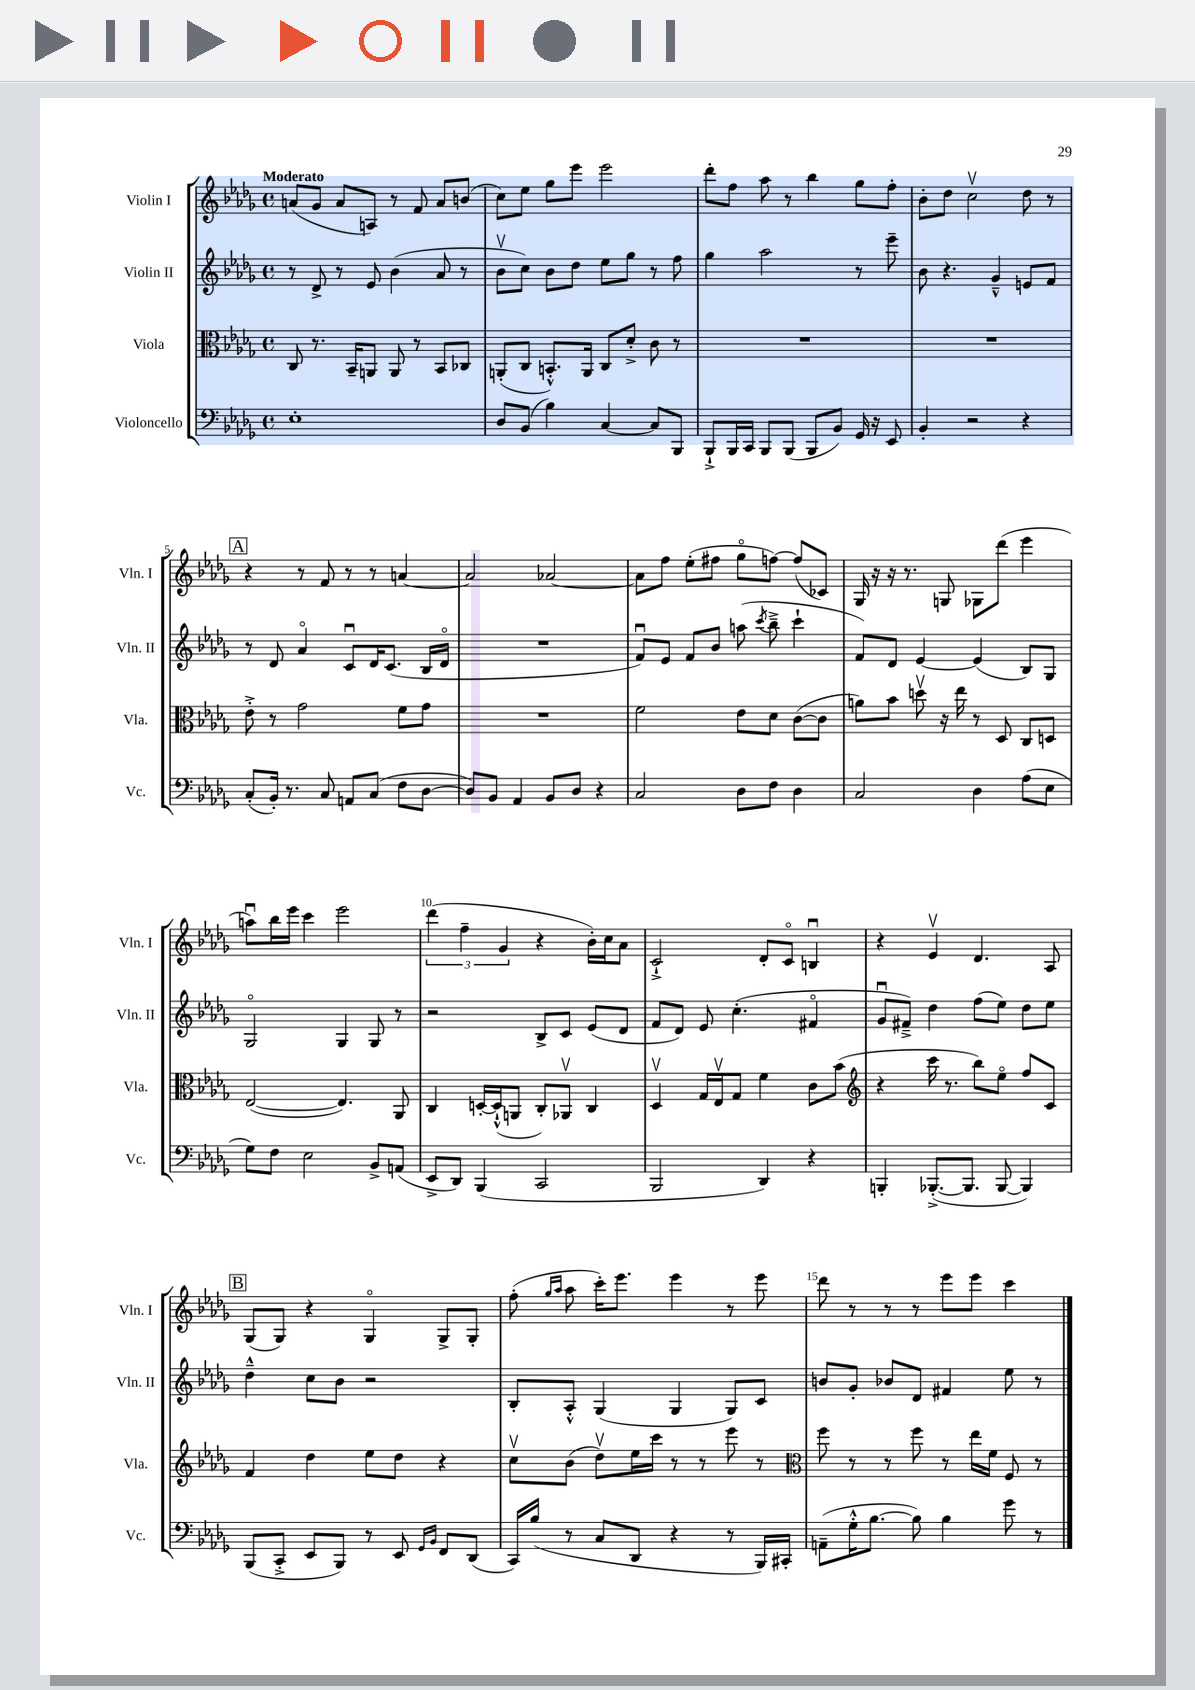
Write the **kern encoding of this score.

**kern	**kern	**kern	**kern
*part4	*part3	*part2	*part1
*staff4	*staff3	*staff2	*staff1
*I"Violoncello	*I"Viola	*I"Violin II	*I"Violin I
*I'Vc.	*I'Vla.	*I'Vln. II	*I'Vln. I
*clefF4	*clefC3	*clefG2	*clefG2
*k[b-e-a-d-g-]	*k[b-e-a-d-g-]	*k[b-e-a-d-g-]	*k[b-e-a-d-g-]
*M4/4	*M4/4	*M4/4	*M4/4
*met(c)	*met(c)	*met(c)	*met(c)
=1	=1	=1	=1
!	!	!	!LO:TX:a:B:t=Moderato
1E-'	8C/	8r	(8an/L
.	8.r	8d-^/	8g-/J
.	.	8r	8a/L
.	16BB-~/KL	.	.
.	8AAn/J	8e-/	8An/J)
.	8AA/	(4b-\	8r
.	8r	.	8f/
.	8BB-/L	8a-/	8a/L
.	8C-X/J	8r	(8bn/J
=2	=2	=2	=2
8D-/L	(8AAn'/L	8b-v\L	8cc\L)
(8BB-/J	8C/J	8cc\J)	8ee-\J
4B-\)	8.BBn'^^/L)	8b-\L	8gg-\L
.	.	8dd-\J	8eee-\J
.	16AA/Jk	.	.
[4C/	8C/L	8ee-\L	2eee-\
.	8d-'^/J	8gg-\J	.
8C/L]	8c\	8r	.
8BBB-/J	8r	8ff\	.
=3	=3	=3	=3
8BBB-`^/L	1r	4gg-\	8ddd-'\L
16BBB-/L	.	.	8ff\J
16CC/JJ	.	.	.
8BBB-/L	.	2aa-\	8aa-\
(8BBB-/J	.	.	8r
8BBB-/L	.	.	4bb-\
8BB-/J)	.	.	.
16GG-/	.	8r	8gg-\L
16r	.	.	.
8EE-/	.	8eee-~\	8ff'\J
=4	=4	=4	=4
4BB-'/	1r	8b-\	8b-'\L
.	.	4.r	8dd-\J
2r	.	.	2ccv\
.	.	4g-~^^/	.
4r	.	8en/L	8dd-\
.	.	8f/J	8r
!!LO:LB:g=z
!!LO:REH:place=s1:t=A
=5	=5	=5	=5
(8C'/L	8e-'^\	8r	4r
16BB-'/Jk)	8r	8d-/	.
8.r	.	.	.
.	2g-\	4a-/	8r
8C/	.	.	8f/
8AAn/L	.	8cu/L	8r
(8C/J	.	16d-/K	8r
.	.	(8.c/J	.
8F\L	8f\L	.	[4an/
[8D-\J	8g-\J	16B-/LL	.
.	.	16d-/JJ	.
=6	=6	=6	=6
8D-/L])	1r	1r	2a/]
8BB-/J	.	.	.
4AA-/	.	.	.
8BB-/L	.	.	[2a-X/
8D-/J	.	.	.
4r	.	.	.
=7	=7	=7	=7
2C/	2f\	8fu/L)	8a-\L]
.	.	8e-/J	8ff\J
.	.	8f/L	(8ee-'\L
.	.	8b-/J	8ff#X\J
8D-\L	8e-\L	(8aan\	8gg-\L
.	.	8qccc/	.
8F\J	8d-\J	8bb-~^\	[8ffn\J)
4D-\	([8c\L	4ccc`\	(8ff/L]
.	8c\J]	.	8c-X/J)
=8	=8	=8	=8
2C/	8an\L)	8f/L)	16G-/
.	.	.	16r
.	8b-\J	8d-/J	16r
.	.	.	8.r
.	8ddnv\	[4e-/	.
.	16r	.	8Gn/
.	16ee-\	.	.
4D-\	8r	(4e-/]	8G-X\L
.	8D-/	.	(8ddd-\J
(8A-\L	8C/L	8B-/L)	4eee-\
8E-\J	8Dn/J	8G-/J	.
!!LO:LB:g=z
=9	=9	=9	=9
8G-\L)	([2E-/	2G-/	8aanu\L)
8F\J	.	.	16bb-\L
.	.	.	16eee-\JJ
2E-\	.	.	4ccc\
.	4.E-/])	4G-/	2eee-\
8BB-^/L	.	8G-/	.
(8AAn/J	8AA-/	8r	.
=10	=10	=10	=10
8EE-^/L	4C/	2r	(6ddd-\
8DD-/J)	.	.	.
.	.	.	6ff~\
(4BBB-/	[16Dn'/LL	.	.
.	(16D`^^/J]	.	.
.	.	.	6g-/
.	8AAn/J	.	.
2CC/	8C'/L)	8B-^/L	4r
.	8AA-Xv/J	8c/J	.
.	4C/	(8e-/L	16b-'\LL)
.	.	.	16cc\J
.	.	8d-/J	8a-\J
=11	=11	=11	=11
2BBB-/	4D-v/	8f/L	2c`^/
.	.	8d-/J)	.
.	16G-/LL	8e-/	.
.	16E-v/J	.	.
.	8G-/J	(4.cc'\	.
4DD-/)	4f\	.	8d-'/L
.	.	.	8c/J
4r	8c\L	4f#X/	4Bnu/
.	(8b-\J	.	.
=12	=12	=12	=12
*	*clefG2	*	*
4BBBn'/	4r	8g-u/L	4r
.	.	8f#X~^/J)	.
([8.BBB-X'^/L	16ccc\	4dd-\	4e-v/
.	8.r	.	.
8.BBB-/J]	.	.	.
.	8bb-\L)	(8ff\L	4.d-/
[8BBB-/	8ee-\J	8ee-\J)	.
4BBB-/])	8ff/L	8dd-\L	.
.	8c/J	8ee-\J	8A-/
!!LO:LB:g=z
!!LO:REH:place=s1:t=B
=13	=13	=13	=13
(8BBB-/L	4f/	4dd-~^^\	(8G-/L
8CC'^/J	.	.	8G-/J)
8EE-/L	4dd-\	8cc\L	4r
8BBB-/J)	.	8b-\J	.
8r	8ee-\L	2r	4G-/
8EE-/	8dd-\J	.	.
16qqGG-/LL	.	.	.
16qqBB-/JJ	.	.	.
8FF/L	4r	.	8G-^/L
(8DD-/J	.	.	8G-'/J
=14	=14	=14	=14
16CC/LL)	8ccv\L	8B-'/L	(8ff'\
(16B-/JJ	.	.	.
.	.	.	16qqgg-/LL
.	.	.	16qqaa-/JJ
8r	(8b-\J	8A-'^^/J	8aa-\
8C/L	8dd-v\L)	(4G-/	16ccc'\KL)
.	.	.	8.eee-\J
8DD-/J	16ee-\L	.	.
.	16ccc\JJ	.	.
4r	8r	4G-/	4eee-\
.	8r	.	.
8r	8eee-\	8G-/L)	8r
16BBB-/LL)	8r	8c/J	8eee-\
16CC#X'/JJ	.	.	.
=15	=15	=15	=15
*	*clefC3	*	*
(8AAn~\L	8ff\	8bn/L	8ddd-\
16G-'^^\K	8r	8g-'/J	8r
[8.B-\J	.	.	.
.	8r	8b-X/L	8r
8B-\])	8ff\	8d-/J	8r
4B-\	8r	4f#X/	8eee-\L
.	16ee-\LL	.	8eee-\J
.	16f\JJ	.	.
8g-\	8F/	8ee-\	4ccc\
8r	8r	8r	.
==	==	==	==
*-	*-	*-	*-
